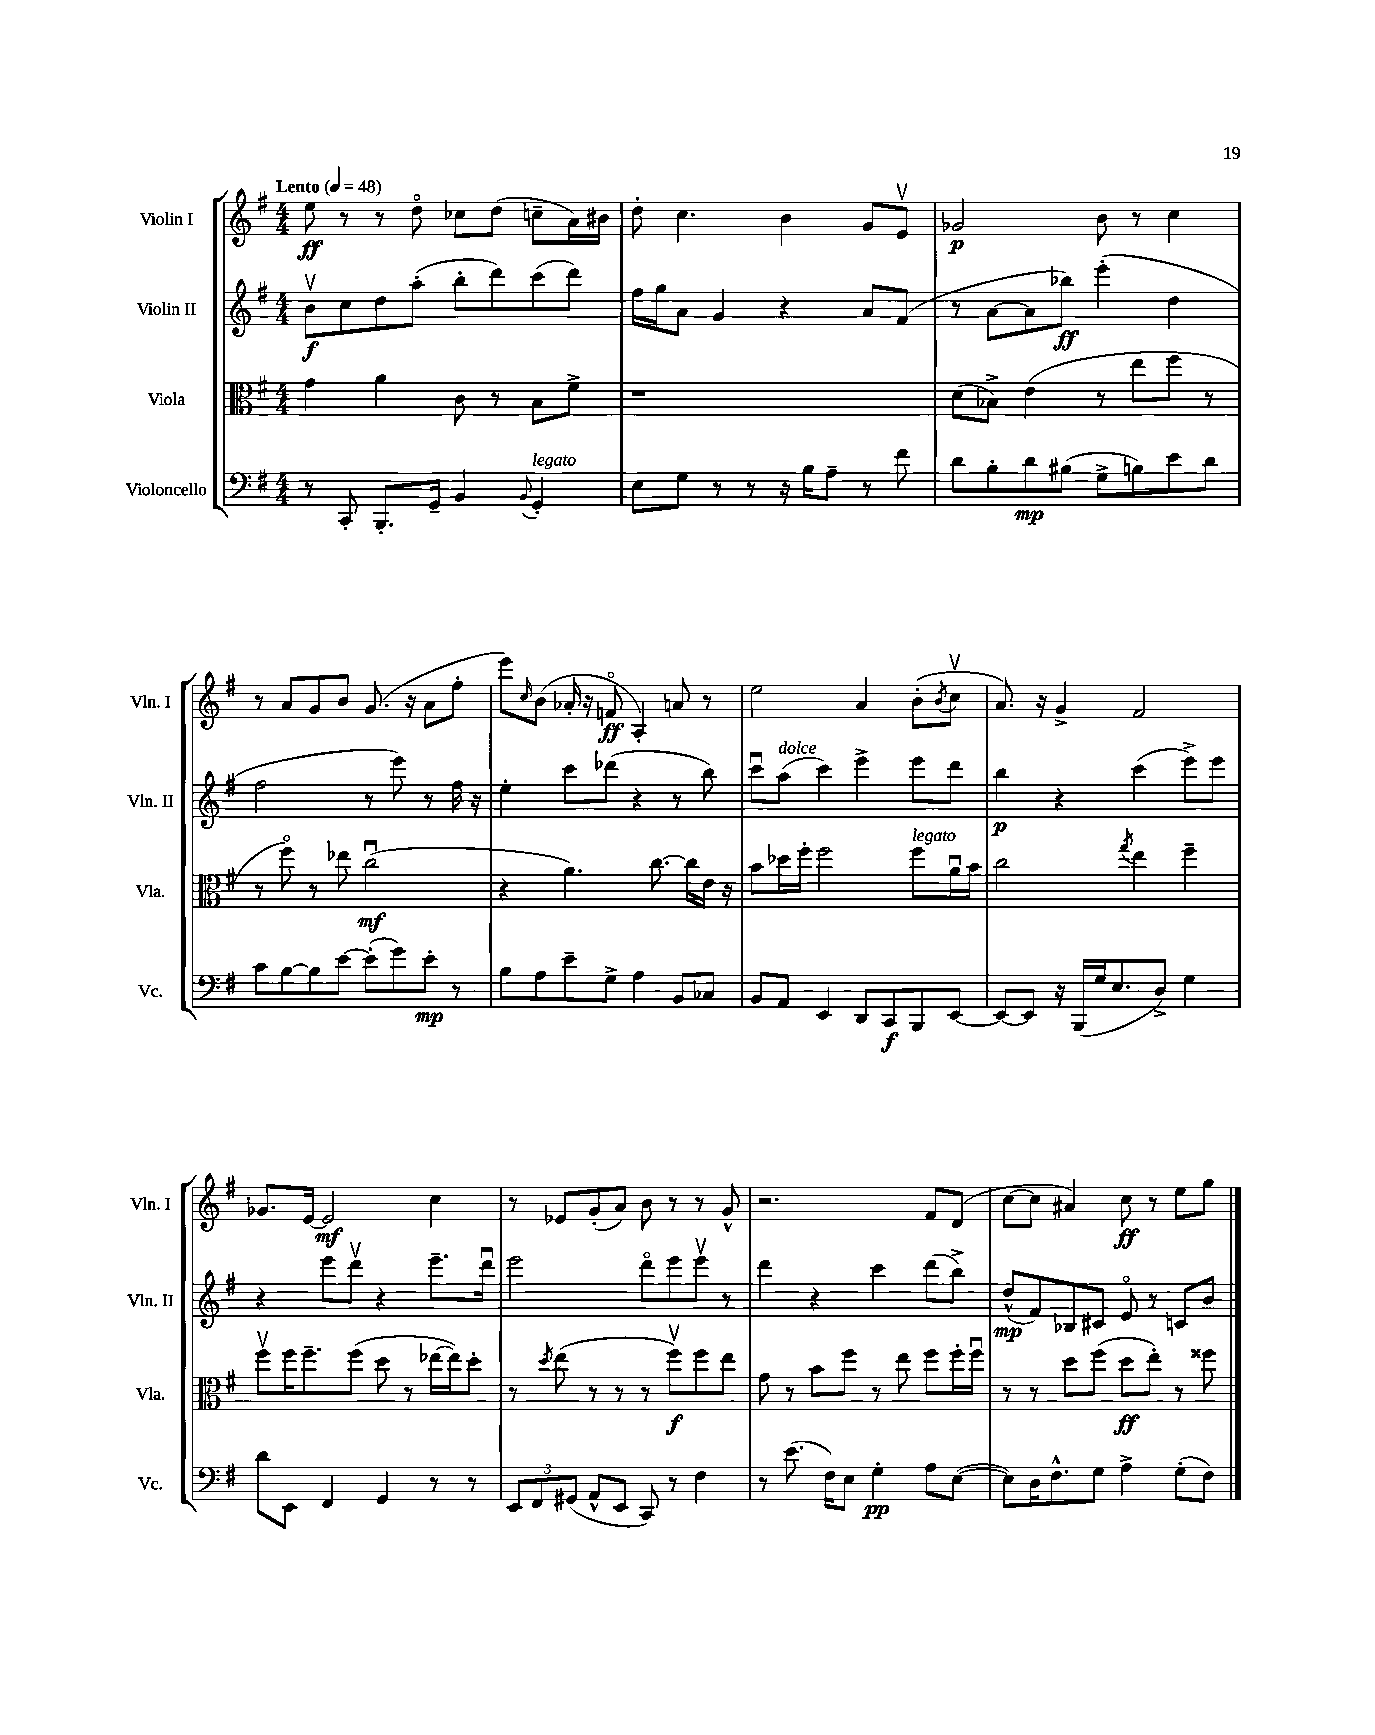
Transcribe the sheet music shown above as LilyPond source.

<<
\new StaffGroup <<
\new Staff = "s0" \with { instrumentName = "Violin I" shortInstrumentName = "Vln. I" } {
    \clef treble \key g \major \numericTimeSignature \time 4/4 \tempo "Lento" 4 = 48
    e''8\ff r8 r8 d''8\flageolet ces''8 d''8( c''8-- a'16) bis'16 |
    d''8-. c''4. b'4 g'8 e'8\upbow |
    ges'2\p b'8 r8 c''4 |
    r8 a'8 g'8 b'8 g'8.( r16 a'8 fis''8-. |
    e'''8) \grace { c''16 } b'8( aes'16-. r16 f'8\flageolet\ff a4-.) a'8 r8 |
    e''2 a'4 b'8-.( \acciaccatura { b'8 } c''8\upbow |
    a'8.) r16 g'4-> fis'2 |
    ges'8. e'16~ e'2\mf c''4 |
    r8 ees'8 g'8-.( a'8) b'8 r8 r8 g'8-^ |
    r2. fis'8 d'8( |
    c''8~ c''8 ais'4) c''8\ff r8 e''8 g''8 \bar "|." |
}
\new Staff = "s1" \with { instrumentName = "Violin II" shortInstrumentName = "Vln. II" } {
    \clef treble \key g \major \numericTimeSignature \time 4/4
    b'8\upbow\f c''8 d''8 a''8-.( b''8-. d'''8) c'''8( d'''8) |
    fis''16 g''16 a'8 g'4 r4 a'8 fis'8( |
    r8 a'8~ a'8 bes''8\ff) e'''4-.( d''4 |
    fis''2 r8 e'''8) r8 fis''16 r16 |
    e''4-. c'''8 des'''8( r4 r8 b''8) |
    c'''8\downbow a''8^\markup { \italic "dolce" }( c'''4) e'''4-> e'''8 d'''8 |
    b''4\p r4 c'''4( e'''8->) e'''8 |
    r4 e'''8 d'''8\upbow r4 e'''8.-- d'''16\downbow |
    e'''2 d'''8\flageolet e'''8 e'''8\upbow r8 |
    d'''4 r4 c'''4 d'''8( b''8->) |
    d''8-^\mp( fis'8) bes8 cis'8 e'8\flageolet r8 c'8 b'8 \bar "|." |
}
\new Staff = "s2" \with { instrumentName = "Viola" shortInstrumentName = "Vla." } {
    \clef alto \key g \major \numericTimeSignature \time 4/4
    g'4 a'4 c'8 r8 b8 fis'8-> |
    r1 |
    d'8( bes8->) e'4( r8 e''8 fis''8 r8 |
    r8 fis''8\flageolet) r8 ees''8 c''2\downbow\mf( |
    r4 a'4.) c''8.~ c''16 e'16 r16 |
    b'8 des''16 fis''16-. fis''2 fis''8^\markup { \italic "legato" } a'16\downbow b'16 |
    c''2 \acciaccatura { g''8 } e''4 fis''4-- |
    fis''8\upbow fis''16 fis''8.-- fis''8( d''8 r8 ees''16~ ees''16) d''8-. |
    r8 \acciaccatura { d''8 } e''8( r8 r8 r8 fis''8\upbow\f) fis''8 e''8 |
    g'8 r8 b'8 fis''8 r8 e''8 fis''8 fis''16-. fis''16\downbow |
    r8 r8 d''8 fis''8( d''8\ff e''8-.) r8 fisis''8 \bar "|." |
}
\new Staff = "s3" \with { instrumentName = "Violoncello" shortInstrumentName = "Vc." } {
    \clef bass \key g \major \numericTimeSignature \time 4/4
    r8 c,8-. b,,8.-. g,16-- b,4 \appoggiatura { b,8 } g,4-.^\markup { \italic "legato" } |
    e8 g8 r8 r8 r16 b16 a8-- r8 fis'8 |
    d'8 b8-. d'8\mp bis8( g8-> b8) e'8 d'8 |
    c'8 b8~ b8 e'8~ e'8-.( g'8) e'8-.\mp r8 |
    b8 a8 e'8-- g8-> a4 b,8 ces8 |
    b,8 a,8 e,4 d,8 c,8\f b,,8 e,8~ |
    e,8~ e,8 r16 b,,16( g16 e8. d8->) g4 |
    d'8 e,8 fis,4 g,4 r8 r8 |
    \tuplet 3/2 { e,8 fis,8 gis,8( } a,8-^ e,8 c,8) r8 fis4 |
    r8 e'8.( fis16) e8 g4-.\pp a8 e8~( |
    e8) d16 fis8.-^ g8 a4-> g8-.( fis8) \bar "|." |
}
>>
>>
\layout { \context { \Score \remove "Bar_number_engraver" } }
